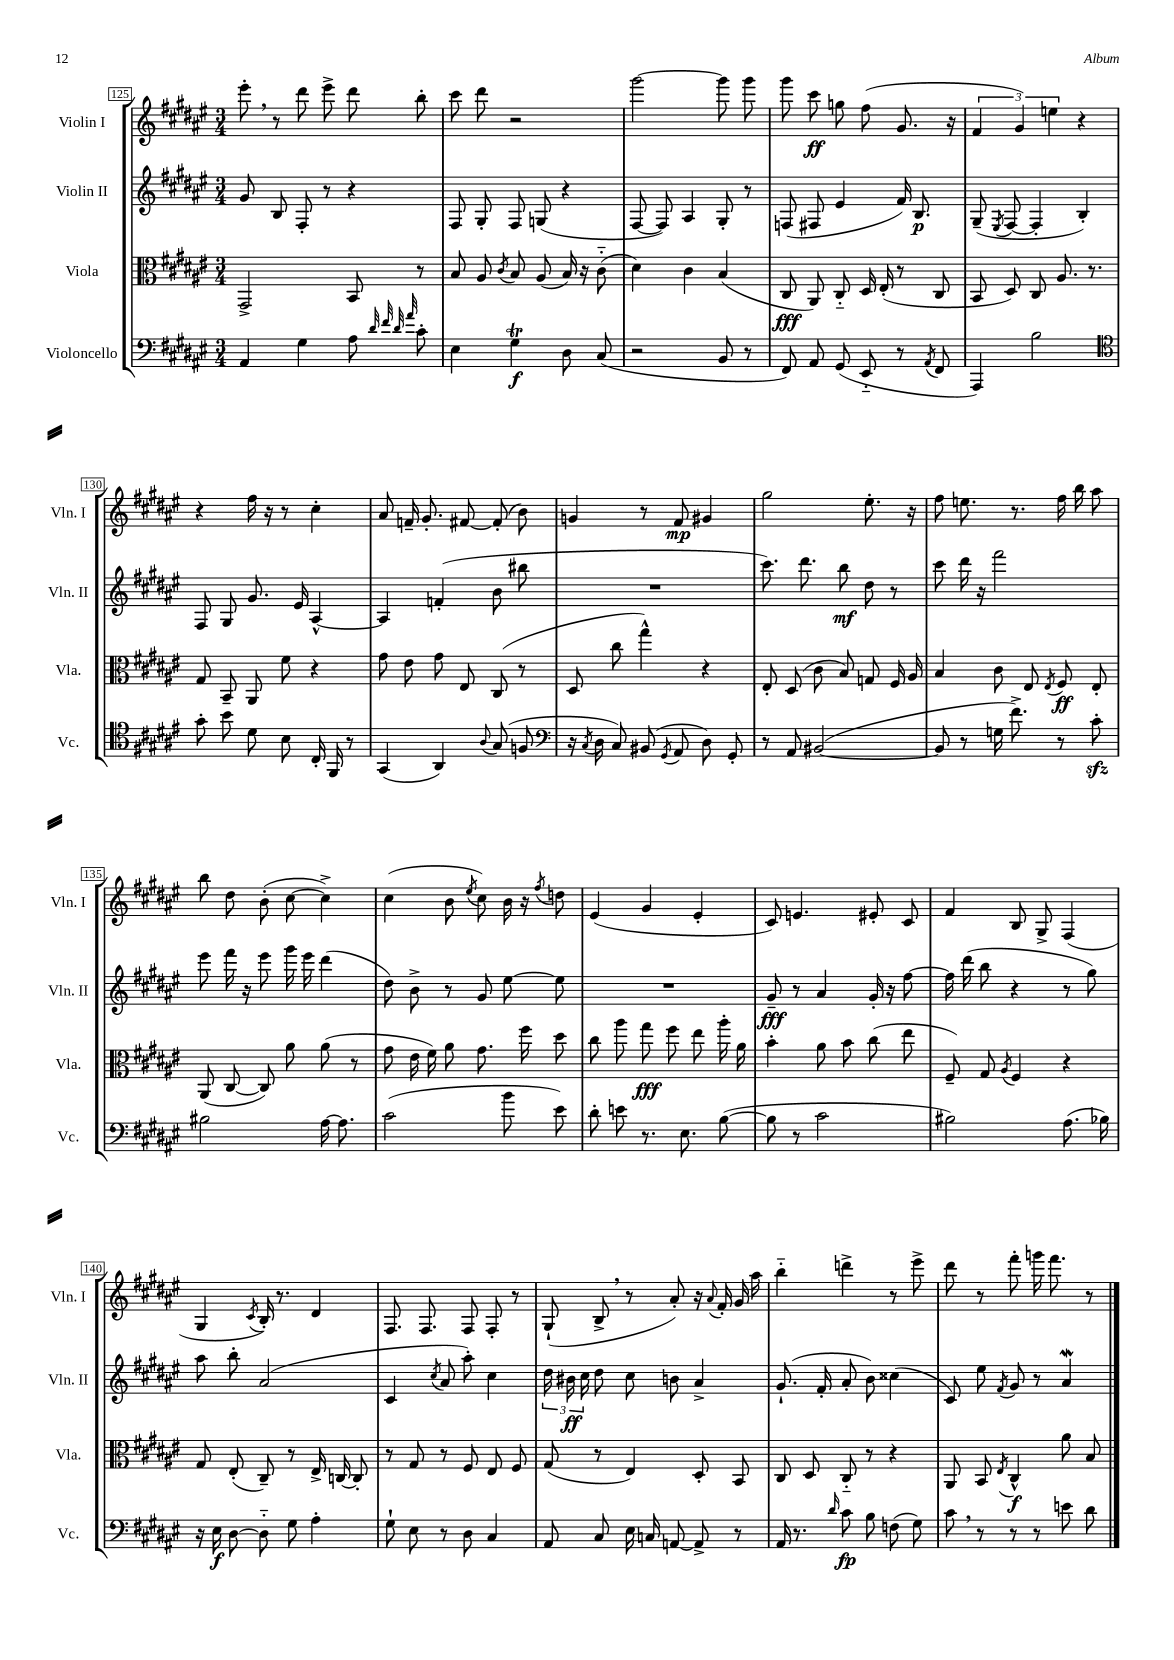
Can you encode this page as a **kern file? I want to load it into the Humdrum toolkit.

**kern	**kern	**kern	**kern
*staff4	*staff3	*staff2	*staff1
*clefF4	*clefC3	*clefG2	*clefG2
*k[f#c#g#d#a#e#]	*k[f#c#g#d#a#e#]	*k[f#c#g#d#a#e#]	*k[f#c#g#d#a#e#]
*M3/4	*M3/4	*M3/4	*M3/4
4AA#/	2GG#^/	8g#/	8eee#'\
.	.	8B/	8r
4G#\	.	8F#'/	8ddd#\
.	.	8r	8eee#^\
8A#\	8BB/	4r	8ddd#\
32qqd#/	.	.	.
32qqf#/	.	.	.
32qqd#/	.	.	.
32qqa#/	.	.	.
8c#'\	8r	.	8bb'\
=	=	=	=
4E#\	8B/	8F#/	8ccc#\
.	8A#/	8G#'/	8ddd#\
.	8qc#/	.	.
4G#\	8B/	8F#/	2r
.	(8A#/	(8G/	.
8D#\	16B/)	4r	.
.	16r	.	.
(8C#/	(8c#'~\	.	.
=	=	=	=
2r	4d#\)	[8F#/	[2ggg#\
.	.	8F#/])	.
.	4c#\	4A#/	.
8BB/	(4B/	8G#'/	8ggg#\]
8r	.	8r	8ggg#\
=	=	=	=
8FF#/)	8C#/	(8F/	8ggg#\
8AA#/	8AA#/)	8F#/	8ccc#\
(8GG#/	8C#'~/	4e#/	8gg\
8EE#'~/	16D#/	.	(8ff#\
.	(16E#'/	.	.
8r	8r	16f#/)	8.g#/
.	.	8.B/	.
8qAA#/	.	.	.
8FF#/	8C#/	.	.
.	.	.	16r
=	=	=	=
4AAA#/)	8BB/	(8G#~/	6f#/
.	.	8qE#/	.
.	8D#/)	[8F#/	.
.	.	.	6g#/)
2B\	8C#/	4F#'/]	.
.	.	.	6ee\
.	8.A#/	.	.
.	.	4B'/)	4r
.	8.r	.	.
=	=	=	=
*clefC4	*	*	*
8g#'\	8G#/	8F#/	4r
8b\	8BB~/	8G#/	.
8d#\	8AA#/	8.g#/	16ff#\
.	.	.	16r
8B\	8f#\	.	8r
.	.	16e#/	.
16C#'/	4r	[4A#^^/	4cc#'\
16FF#/	.	.	.
8r	.	.	.
=	=	=	=
(4GG#/	8g#\	4A#/]	8a#/
.	8e#\	.	16f~/
.	.	.	8.g#'/
4AA#/)	8g#\	(4f'/	.
.	8E#/	.	[8f#/
8qqA#/	.	.	.
(8G#/	(8C#/	8b\	(8f#'/]
8F/	8r	8bb#\	8b\)
=	=	=	=
*clefF4	*	*	*
16r	8D#/	2.r	4g/
8qC#/	.	.	.
16D#\	.	.	.
8C#/)	8cc#\	.	.
(8BB#/	4gg#^^\)	.	8r
8qGG#/	.	.	.
8AA#/	.	.	8f#/
8D#\)	4r	.	4g#/
8GG#'/	.	.	.
=	=	=	=
8r	8E#'/	8.ccc#\)	2gg#\
8AA#/	(8D#/	.	.
.	.	8.ddd#\	.
([2BB#/	8c#\	.	.
.	8B/)	8bb\	.
.	8G/	8dd#\	8.ee#'\
.	16F#/	8r	.
.	16A#/	.	16r
=	=	=	=
8BB#/]	4B/	8ccc#\	8ff#\
8r	.	16ddd#\	8.ee\
.	.	16r	.
16G\	8c#\	2fff#\	.
8.f#^\)	.	.	8.r
.	8E#/	.	.
.	8qE#/	.	.
8r	8F#/	.	16ff#\
.	.	.	16bb\
8c#'\	8E#'/	.	8aa#\
=	=	=	=
2B#\	(8AA#/	8eee#\	8bb\
.	[8C#/	16fff#\	8dd#\
.	.	16r	.
.	8C#/])	8eee#\	(8b'\
.	8a#\	16ggg#\	[8cc#\
.	.	16eee#\	.
[16A#\	(8a#\	(4ddd#\	4cc#^\])
8.A#\]	.	.	.
.	8r	.	.
=	=	=	=
(2c#\	8g#\	8dd#\)	(4cc#\
.	16e#\	8b^\	.
.	16f#\)	.	.
.	8a#\	8r	8b\
.	.	.	8qee#/
.	8.g#\	8g#/	8cc#\)
8b\	.	[8ee#\	16b\
.	16ff#\	.	16r
.	.	.	8qff#/
8e#\)	8dd#\	8ee#\]	8dd\
=	=	=	=
8d#'\	8cc#\	2.r	(4e#/
8e\	8aa#\	.	.
8.r	8gg#\	.	4g#/
.	8ff#\	.	.
8.E#\	.	.	.
.	8ee#\	.	4e#'/
([8B\	16aa#'\	.	.
.	16a#\	.	.
=	=	=	=
8B\]	4b'\	8g#~/	8c#/)
8r	.	8r	4.e/
2c#\	8a#\	4a#/	.
.	8b\	.	.
.	(8cc#\	16g#'/	8e#'/
.	.	16r	.
.	8ee#\	[8ff#\	8c#/
=	=	=	=
2B#\)	8F#~/)	16ff#\]	4f#/
.	.	(16ddd#\	.
.	8G#/	8bb\	.
.	8qA#/	.	.
.	4F#/	4r	8B/
.	.	.	8G#^/
(8.A#\	4r	8r	(4F#/
.	.	8gg#\)	.
16B-\)	.	.	.
=	=	=	=
16r	8G#/	8aa#\	4G#/
16E#\	.	.	.
[8D#\	(8E#'/	8bb'\	.
.	.	.	8qc#/
8D#'~\]	8C#~/)	(2a#/	16B'/)
.	.	.	8.r
8G#\	8r	.	.
4A#'\	16E#^/	.	4d#/
.	[16C/	.	.
.	8C'/]	.	.
=	=	=	=
8G#`\	8r	4c#/	8.F#/
8E#\	8G#/	.	.
.	.	.	8.F#/
.	.	8qcc#/	.
8r	8r	8a#/	.
8D#\	8F#/	8aa#'\)	8F#/
4C#/	8E#/	4cc#\	8F#'/
.	8F#/	.	8r
=	=	=	=
8AA#/	(8G#/	24dd#\	(8G#`/
.	.	24b#\	.
.	.	24cc#\	.
8C#/	8r	8dd#\	8B^/
16E#\	4E#/)	8cc#\	8r
16C/	.	.	.
[8AA/	.	8b\	8a#'/)
8AA^/]	8D#'/	4a#^/	16r
.	.	.	8qqa#/
.	.	.	16f#'/
8r	8BB/	.	16g#/
.	.	.	16aa#\
=	=	=	=
16AA#/	8C#/	(8.g#`/	4bb'~\
8.r	.	.	.
.	8D#/	.	.
.	.	16f#'/	.
16qqd#/	.	.	.
8c#\	8C#'~/	8a#'/	4ddd^\
8B\	8r	8b\)	.
(8F\	4r	(4cc##\	8r
8G#\)	.	.	8eee#^\
=	=	=	=
8c#\	8AA#/	8c#/)	8ddd#\
8r	8BB/	8ee#\	8r
.	8qE#/	8qf#/	.
8r	4C#^^/	8g#/	8fff#'\
8r	.	8r	16ggg\
.	.	.	8.fff#\
8e\	8a#\	4a#/	.
8d#\	8B/	.	8r
==	==	==	==
*-	*-	*-	*-
